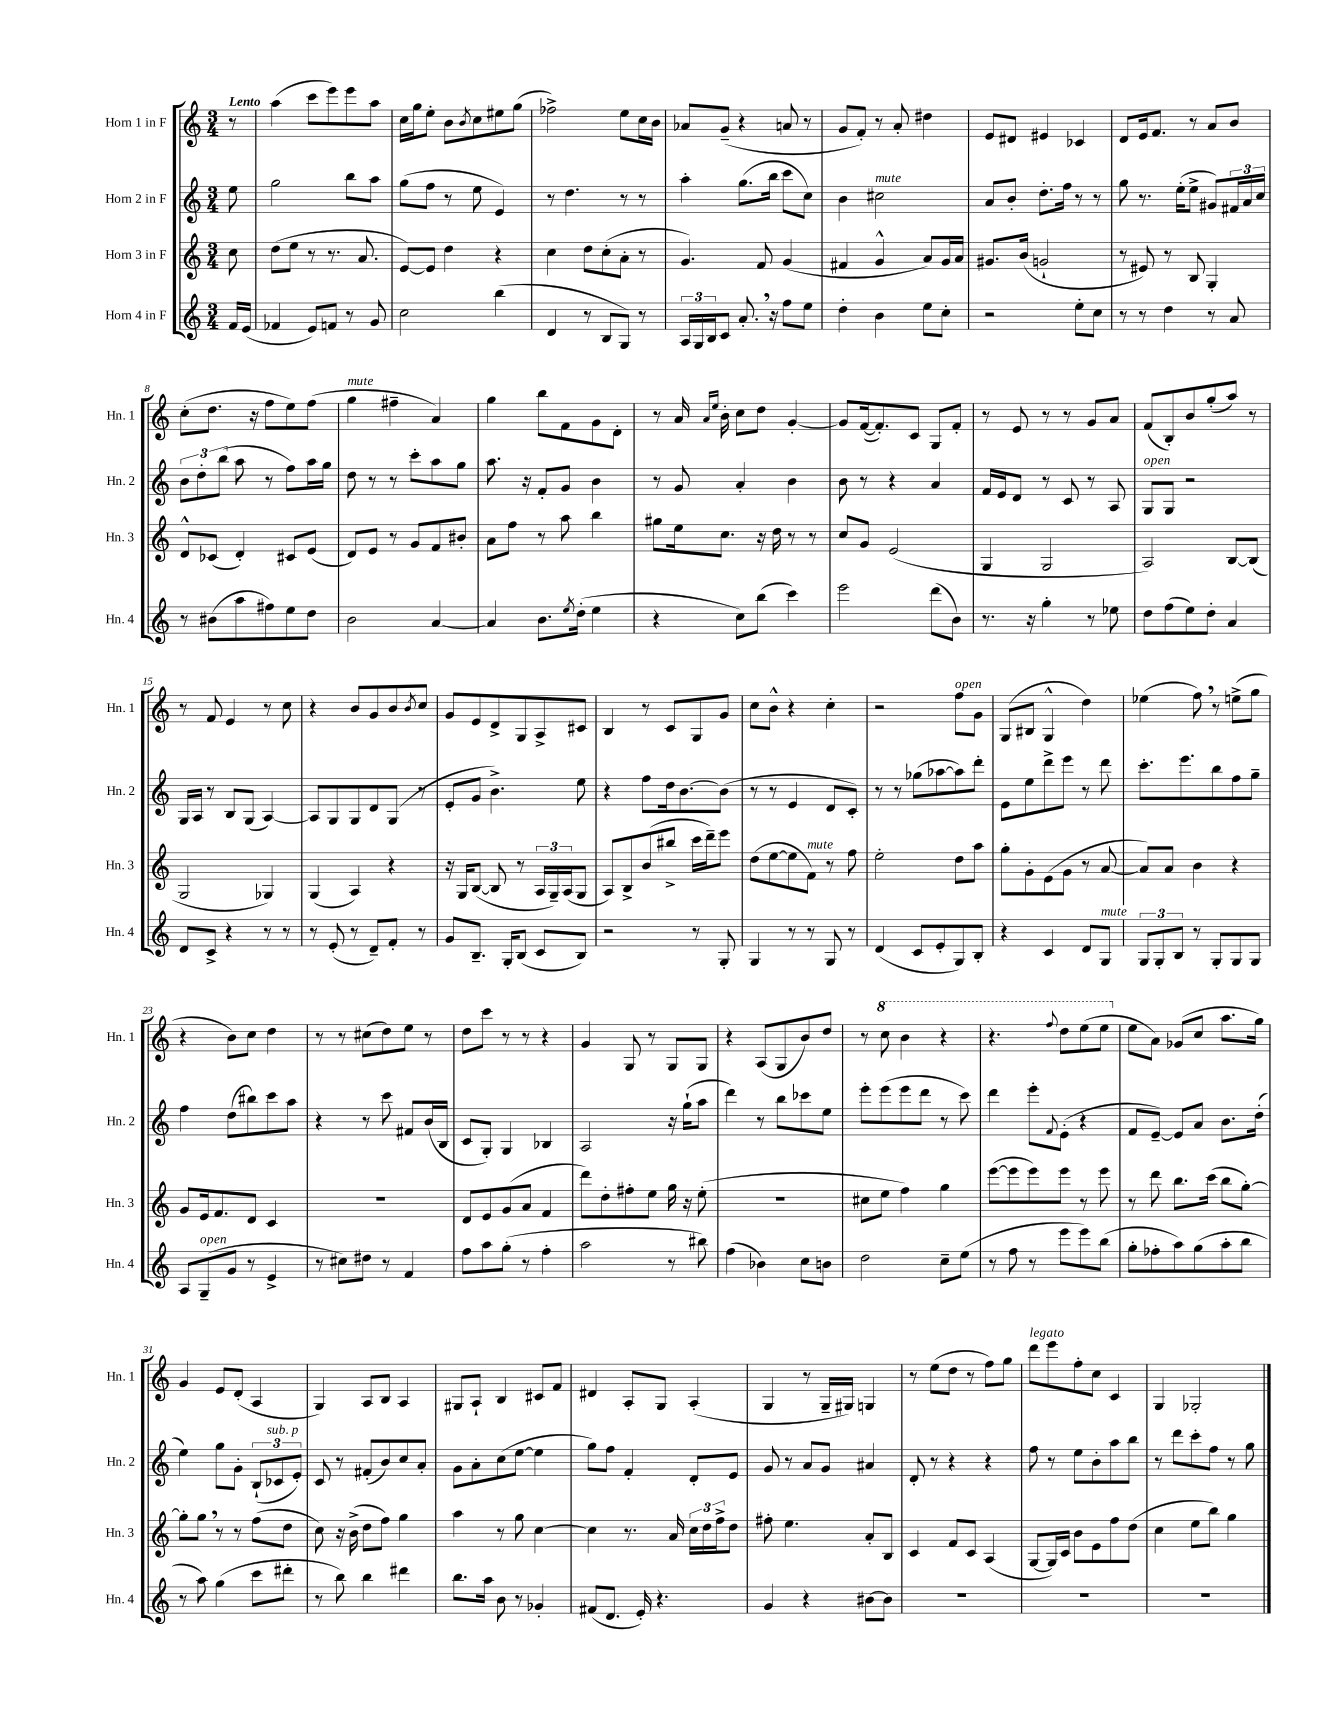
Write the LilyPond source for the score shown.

<<
\new StaffGroup <<
\new Staff = "s0" \with { instrumentName = "Horn 1 in F" shortInstrumentName = "Hn. 1" } {
    \clef treble \key c \major \numericTimeSignature \time 3/4 \partial 8 \tempo "Lento"
    r8 |
    a''4( c'''8 e'''8) e'''8 a''8 |
    c''16 g''16 e''8-. b'8 \acciaccatura { b'8 } c''8 eis''8 g''8( |
    fes''2->) e''8 c''16 b'16 |
    aes'8 g'8--( r4 a'8 r8 |
    g'8 f'8-.) r8 a'8-. dis''4 |
    e'8 dis'8 eis'4 ces'4 |
    d'8 e'16 f'8. r8 a'8 b'8 |
    c''8-.( d''8. r16 f''8 e''8) f''8( |
    g''4^\markup { \italic "mute" } fis''4-- a'4) |
    g''4 b''8 f'8 g'8 d'8-. |
    r8 a'16 \grace { a'16 e''16 } b'16-. c''8 d''8 g'4~-. |
    g'8 f'16~( f'8.-.) c'8 g8 f'8-. |
    r8 e'8 r8 r8 g'8 a'8 |
    f'8( b8-.) b'8 g''8-.( a''8) r8 |
    r8 f'8 e'4 r8 c''8 |
    r4 b'8 g'8 b'8 \acciaccatura { b'8 } c''8 |
    g'8 e'8 d'8-> g8 a8-> cis'8 |
    b4 r8 c'8 g8 g'8 |
    c''8 b'8-^ r4 c''4-. |
    r2 f''8^\markup { \italic "open" } g'8 |
    g8( bis8 g4-^ d''4) |
    ees''4( f''8) \breathe r8 e''8->( g''8 |
    r4 b'8) c''8 d''4 |
    r8 r8 cis''8( d''8) e''8 r8 |
    d''8 c'''8 r8 r8 r4 |
    g'4 g8 r8 g8 g8 |
    r4 a8( g8 b'8) d''8 |
    r8 \ottava #1 c'''8 b''4 r4 |
    r4. \appoggiatura { f'''8 } d'''8 e'''8( e'''8 \ottava #0 |
    e''8 a'8) ges'8( c''8 a''8. g''16) |
    g'4 e'8 d'8-.( a4 |
    g4) a8 b8 a4 |
    gis8 a8-! b4 cis'8 f'8 |
    dis'4 a8-. g8 a4-.( |
    g4 r8 g16-- gis16) g4 |
    r8 e''8( d''8 r8 f''8) g''8 |
    d'''8^\markup { \italic "legato" } e'''8 f''8-. c''8 c'4 |
    g4 ges2-. \bar "|." |
}
\new Staff = "s1" \with { instrumentName = "Horn 2 in F" shortInstrumentName = "Hn. 2" } {
    \clef treble \key c \major \numericTimeSignature \time 3/4 \partial 8
    e''8 |
    g''2 b''8 a''8 |
    g''8( f''8 r8 e''8 e'4) |
    r8 d''4. r8 r8 |
    a''4-. g''8.( b''16 c'''8 c''8) |
    b'4 cis''2^\markup { \italic "mute" } |
    a'8 b'8-. d''8.-. f''16 r8 r8 |
    g''8 r8. e''16-.( e''8-> gis'8) \tuplet 3/2 { fis'16 a'16 c''16 } |
    \tuplet 3/2 { b'8 d''8-. b''8( } a''8 r8 f''8) a''16 g''16 |
    d''8 r8 r8 c'''8-. a''8 g''8 |
    a''8. r16 f'8-. g'8 b'4 |
    r8 g'8 a'4-. b'4 |
    b'8 r8 r4 a'4 |
    f'16 e'16 d'8 r8 c'8 r8 a8 |
    g8^\markup { \italic "open" } g8 r2 |
    g16 a16 r8 b8 g8( a4~) |
    a8 g8 g8 d'8 g8( r8 |
    e'8-. g'8 b'4.->) e''8 |
    r4 f''8 d''16 b'8.~ b'8( |
    r8 r8 e'4 d'8 c'8-.) |
    r8 r8 ges''8( aes''8~ aes''8) d'''8-. |
    e'8 e''8 d'''8-> e'''8 r8 d'''8 |
    c'''8.-. e'''8. b''8 f''8 g''8-- |
    f''4 d''8( bis''8) c'''8 a''8 |
    r4 r8 c'''8 fis'8 b'16( b16 |
    c'8 g8-.) g4 bes4 |
    a2 r16 g''16-!( a''8 |
    d'''4) r8 b''8 ces'''8 e''8 |
    e'''8-. e'''8( e'''8 d'''8 r8 c'''8) |
    d'''4 e'''8-. \appoggiatura { f'8 } e'8-.( r4 |
    f'8 e'8~--) e'8 a'8 b'8. d''16-.( |
    e''4) g''8 g'8-. \tuplet 3/2 { b8-!( ces'8^\markup { \italic "sub. p" } e'8-.) } |
    c'8 r8 fis'8-.( b'8) c''8 a'8-. |
    g'8 a'8-. c''8( e''8~ e''4 |
    g''8) f''8 f'4-. d'8-. e'8 |
    g'8 r8 a'8 g'8 ais'4 |
    d'8-. r8 r4 r4 |
    f''8 r8 e''8 b'8-. a''8 b''8 |
    r8 d'''8 c'''8-. f''8 r8 g''8 \bar "|." |
}
\new Staff = "s2" \with { instrumentName = "Horn 3 in F" shortInstrumentName = "Hn. 3" } {
    \clef treble \key c \major \numericTimeSignature \time 3/4 \partial 8
    c''8 |
    d''8( e''8 r8 r8. a'8. |
    e'8~) e'8 d''4 r4 |
    c''4 d''8 c''8-.( a'8-. r8 |
    g'4.) f'8 g'4( |
    fis'4 g'4-^ a'8) g'16 a'16 |
    gis'8. b'16( g'2-! |
    r8 eis'8) r8 b8 g4-. |
    d'8-^ ces'8( d'4-.) cis'8 e'8( |
    d'8) e'8 r8 g'8 f'8 bis'8-. |
    a'8 f''8 r8 a''8 b''4 |
    gis''8 e''16 c''8. r16 d''16 r8 r8 |
    c''8 g'8 e'2( |
    g4 g2 |
    a2) b8~ b8( |
    g2 ges4) |
    g4( a4) r4 |
    r16 g16 b8~( b8 r8 \tuplet 3/2 { a16 g16--) a16( } g8 |
    a8) b8-> b'8( bis''8-> c'''16 d'''16--) e'''8 |
    d''8( e''8~ e''8 f'8^\markup { \italic "mute" }) r8 f''8 |
    e''2-. d''8 a''8 |
    g''8-. g'8-. e'8( g'8 r8 a'8~ |
    a'8) a'8 b'4 r4 |
    g'8 e'16 f'8. d'8 c'4 |
    R2. |
    d'8 e'8 g'8( a'8 f'4 |
    d'''8) d''8-. fis''8-. e''8 g''16 r16 e''8-.( |
    R2. |
    cis''8 e''8 f''4) g''4 |
    e'''8~( e'''8 e'''8) e'''8 r8 e'''8 |
    r8 d'''8 b''8. c'''16( b''8 g''8~-.) |
    g''8-. g''8 \breathe r8 r8 f''8( d''8 |
    c''8) r16 b'16->( d''8 f''8) g''4 |
    a''4 r8 g''8 c''4~ |
    c''4 r8. a'16 \tuplet 3/2 { c''16 d''16 f''16-> } d''8 |
    fis''8-. e''4. a'8-. b8 |
    c'4 f'8 c'8 a4( |
    g8~ g16) c'16 b'8 e'8 f''8 d''8( |
    c''4 e''8 b''8) g''4 \bar "|." |
}
\new Staff = "s3" \with { instrumentName = "Horn 4 in F" shortInstrumentName = "Hn. 4" } {
    \clef treble \key c \major \numericTimeSignature \time 3/4 \partial 8
    f'16 e'16( |
    fes'4 e'8) f'8 r8 g'8 |
    c''2 b''4( |
    d'4 r8 b8 g8) r8 |
    \tuplet 3/2 { a16 g16 b16 } c'8 a'8.-. \breathe r16 f''8 e''8 |
    d''4-. b'4 e''8 c''8-. |
    r2 e''8-. c''8 |
    r8 r8 d''4 r8 a'8 |
    r8 bis'8( a''8 fis''8) e''8 d''8 |
    b'2 a'4~ |
    a'4 b'8. \acciaccatura { e''8 } d''16-.( e''4 |
    r4 c''8) b''8( c'''4) |
    e'''2 d'''8( b'8) |
    r8. r16 g''4-. r8 ees''8 |
    d''8 f''8( e''8) d''8-. a'4 |
    d'8 c'8-> r4 r8 r8 |
    r8 e'8-.( r8 d'8--) f'8-. r8 |
    g'8 b8.-- g16-. b8( c'8 b8) |
    r2 r8 g8-. |
    g4 r8 r8 g8 r8 |
    d'4( c'8 e'8-. g8) b8-. |
    r4 c'4 d'8 g8^\markup { \italic "mute" } |
    \tuplet 3/2 { g8 g8-. b8 } r8 g8-. g8 g8 |
    a8 g8--^\markup { \italic "open" }( g'8 r8 e'4-> |
    r8 cis''8) dis''8 r8 f'4 |
    f''8 a''8 g''8-.( r8 f''4-. |
    a''2 r8 bis''8) |
    f''4( bes'4) c''8 b'8 |
    d''2 c''8-- e''8( |
    r8 f''8 r8 e'''8 e'''8) b''8( |
    g''8-. fes''8-. a''8) g''8( a''8-. b''8 |
    r8 a''8) g''4( c'''8 dis'''8-. |
    r8 b''8) b''4 dis'''4 |
    b''8. a''16 b'8 r8 ges'4-. |
    fis'8( d'8. e'16-.) r4. |
    g'4 r4 bis'8~ bis'8 |
    R2. |
    R2. |
    R2. \bar "|." |
}
>>
>>
